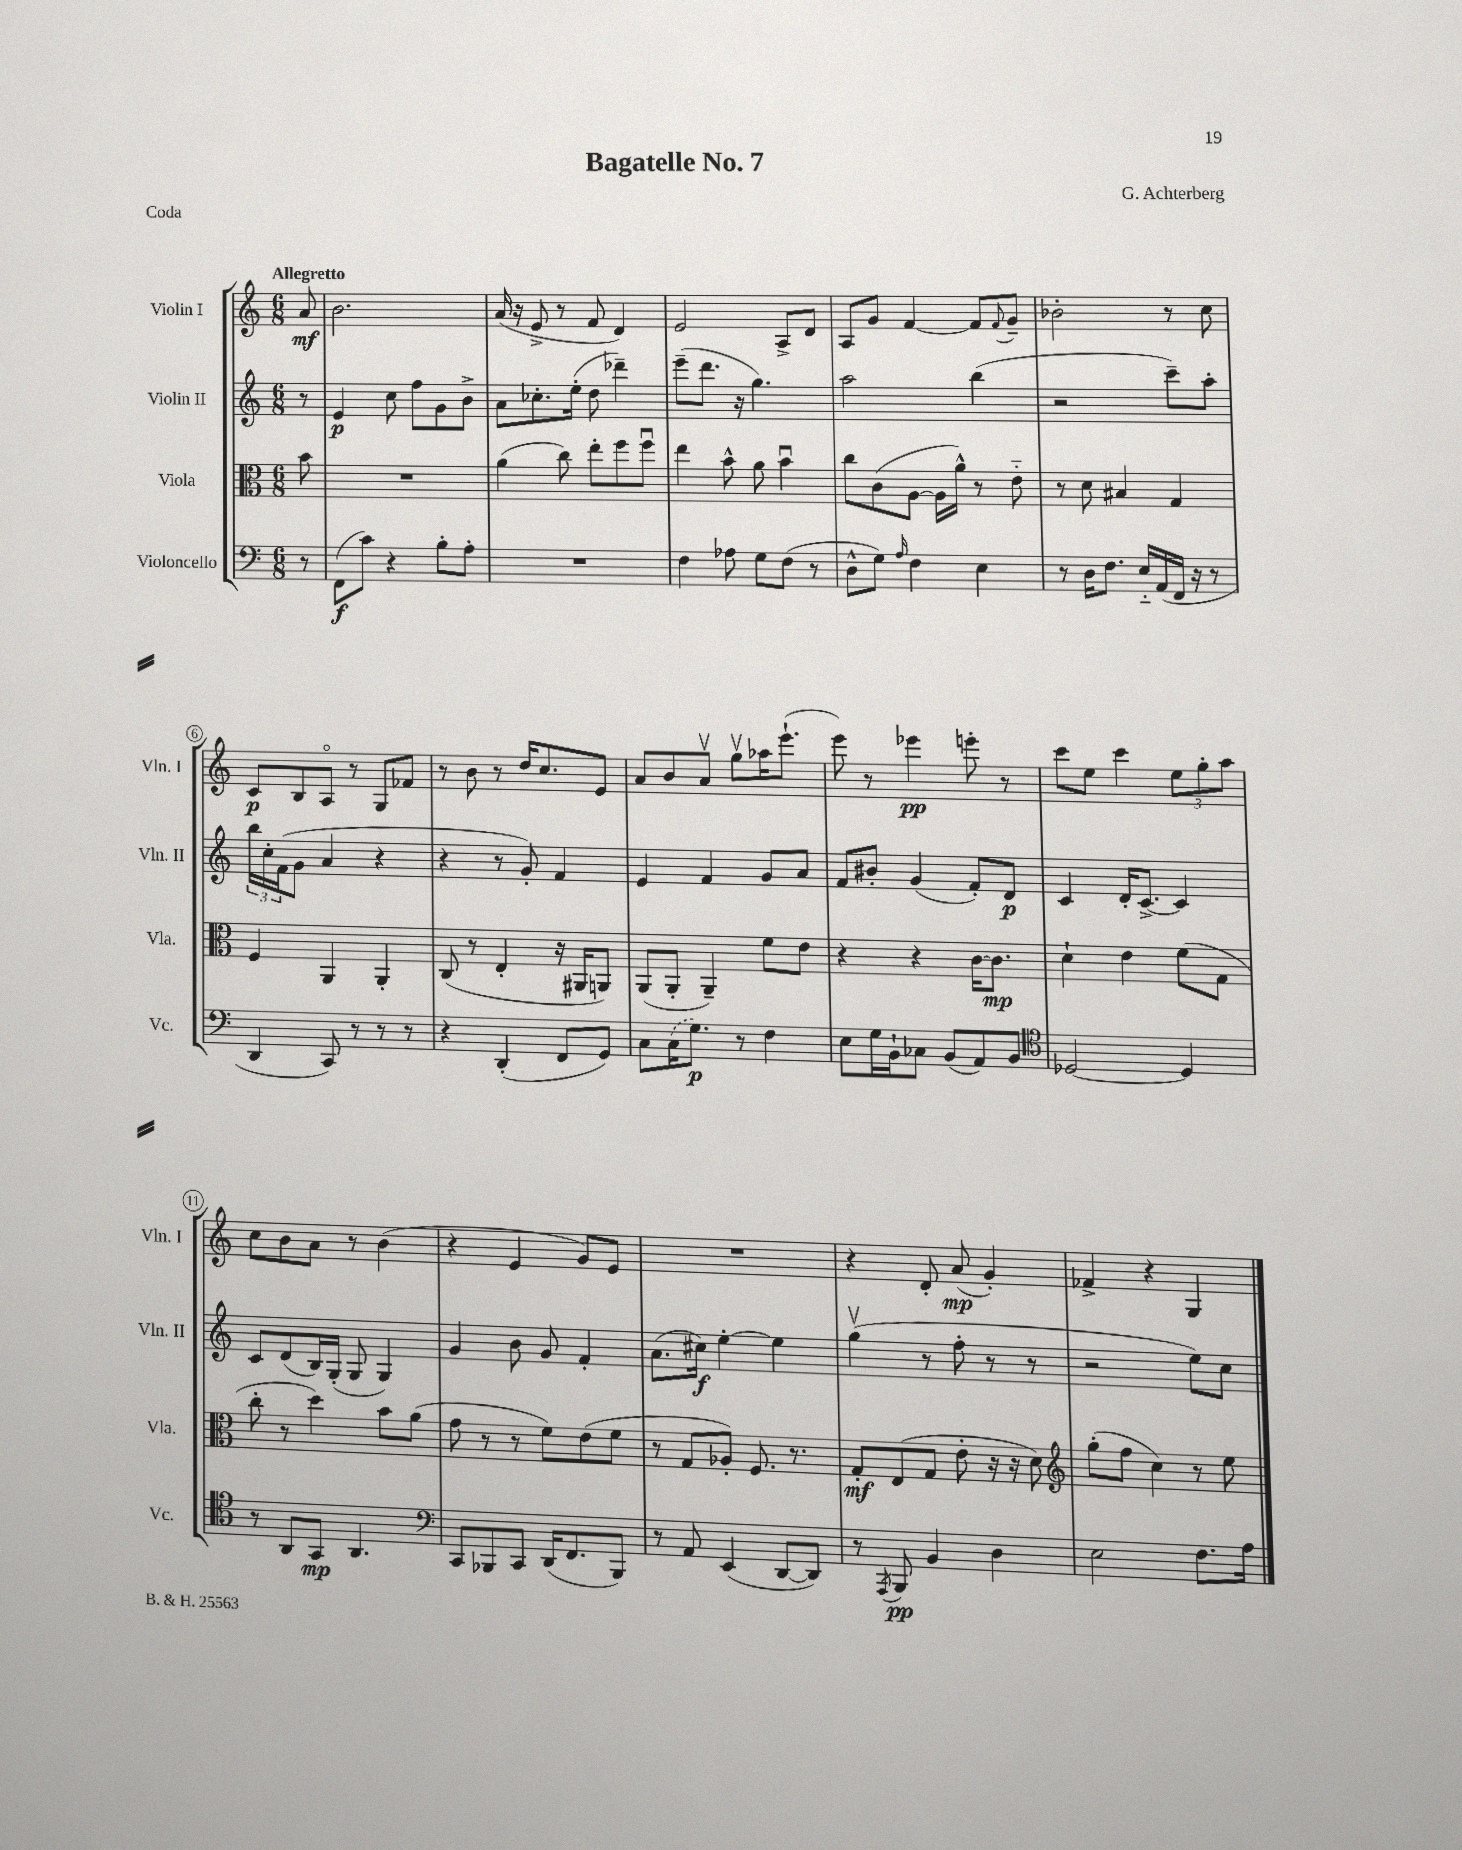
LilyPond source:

\header { title = "Bagatelle No. 7" composer = "G. Achterberg" piece = "Coda" }
<<
\new StaffGroup <<
\new Staff = "s0" \with { instrumentName = "Violin I" shortInstrumentName = "Vln. I" } {
    \clef treble \key c \major \numericTimeSignature \time 6/8 \partial 8 \tempo "Allegretto"
    a'8\mf |
    b'2. |
    a'16( r16 e'8-> r8 f'8 d'4) |
    e'2 a8-> d'8 |
    a8 g'8 f'4~ f'8 \appoggiatura { f'8 } g'8-- |
    bes'2-. r8 c''8 |
    c'8\p b8 a8\flageolet r8 g8 fes'8 |
    r8 b'8 r8 d''16 c''8. e'8 |
    a'8 b'8 a'8\upbow g''8\upbow aes''16 e'''8.-!( |
    e'''8) r8 ees'''4\pp e'''8-. r8 |
    c'''8 e''8 c'''4 \tuplet 3/2 { e''8 g''8-. a''8 } |
    c''8 b'8 a'8 r8 b'4( |
    r4 e'4 g'8) e'8 |
    R2. |
    r4 d'8-. a'8\mp( g'4-.) |
    fes'4-> r4 g4 \bar "|." |
}
\new Staff = "s1" \with { instrumentName = "Violin II" shortInstrumentName = "Vln. II" } {
    \clef treble \key c \major \numericTimeSignature \time 6/8 \partial 8
    r8 |
    e'4\p c''8 f''8 g'8 b'8-> |
    a'8 ces''8.-. e''16-.( d''8 des'''4--) |
    e'''8--( d'''8. r16 g''4.) |
    a''2 b''4( |
    r2 c'''8--) a''8-. |
    \tuplet 3/2 { b''16 c''16-. f'16( } g'8 a'4 r4 |
    r4 r8 g'8-.) f'4 |
    e'4 f'4 g'8 a'8 |
    f'8 bis'8-. g'4( f'8-.) d'8\p |
    c'4 d'16-. c'8.~-> c'4 |
    c'8 d'8( b16) g16-.( g8 g4) |
    g'4 b'8 g'8 f'4-. |
    a'8.( cis''16\f) e''4~-. e''4 |
    g''4\upbow( r8 f''8-. r8 r8 |
    r2 e''8) c''8 \bar "|." |
}
\new Staff = "s2" \with { instrumentName = "Viola" shortInstrumentName = "Vla." } {
    \clef alto \key c \major \numericTimeSignature \time 6/8 \partial 8
    b'8 |
    R2. |
    a'4( c''8) e''8-. f''8 f''8\downbow |
    e''4 b'8-^ a'8 b'4\downbow |
    c''8 c'8( a8~ a16 a'16-^) r8 e'8-_ |
    r8 d'8 bis4 g4 |
    f4 a,4 a,4-. |
    c8( r8 e4-. r16 ais,16 a,8) |
    a,8( a,8-. a,4--) f'8 e'8 |
    r4 r4 c'16~ c'8.\mp |
    d'4-! e'4 f'8( g8 |
    c''8-. r8 d''4) b'8 a'8( |
    g'8 r8 r8 f'8) e'8( f'8 |
    r8 g8 aes8-.) f8. r8. |
    g8-.\mf e8( g8 e'8-. r16 r16 d'8) |
    \clef treble g''8-.( f''8 c''4) r8 e''8 \bar "|." |
}
\new Staff = "s3" \with { instrumentName = "Violoncello" shortInstrumentName = "Vc." } {
    \clef bass \key c \major \numericTimeSignature \time 6/8 \partial 8
    r8 |
    f,8\f( c'8) r4 b8-. a8-. |
    R2. |
    f4 aes8 g8 f8( r8 |
    d8-^ g8) \grace { a16 } f4 e4 |
    r8 d16 f8. e16-_ a,16( f,16 r16 r8 |
    d,4 c,8) r8 r8 r8 |
    r4 d,4-.( f,8 g,8) |
    c8 \once \slurDashed c16( g8.\p) r8 f4 |
    e8 g16 b,16-! ces8 b,8( a,8) b,8 |
    \clef tenor des2~ des4 |
    r8 a,8 g,8\mp a,4. |
    \clef bass c,8 bes,,8 c,8 d,16( f,8. bes,,8) |
    r8 a,8 e,4( d,8~ d,8) |
    r8 \acciaccatura { a,,8 } b,,8\pp b,4 d4 |
    e2 f8. a16 \bar "|." |
}
>>
>>
\layout { \context { \Score \override BarNumber.stencil = #(make-stencil-circler 0.1 0.3 ly:text-interface::print) } }
